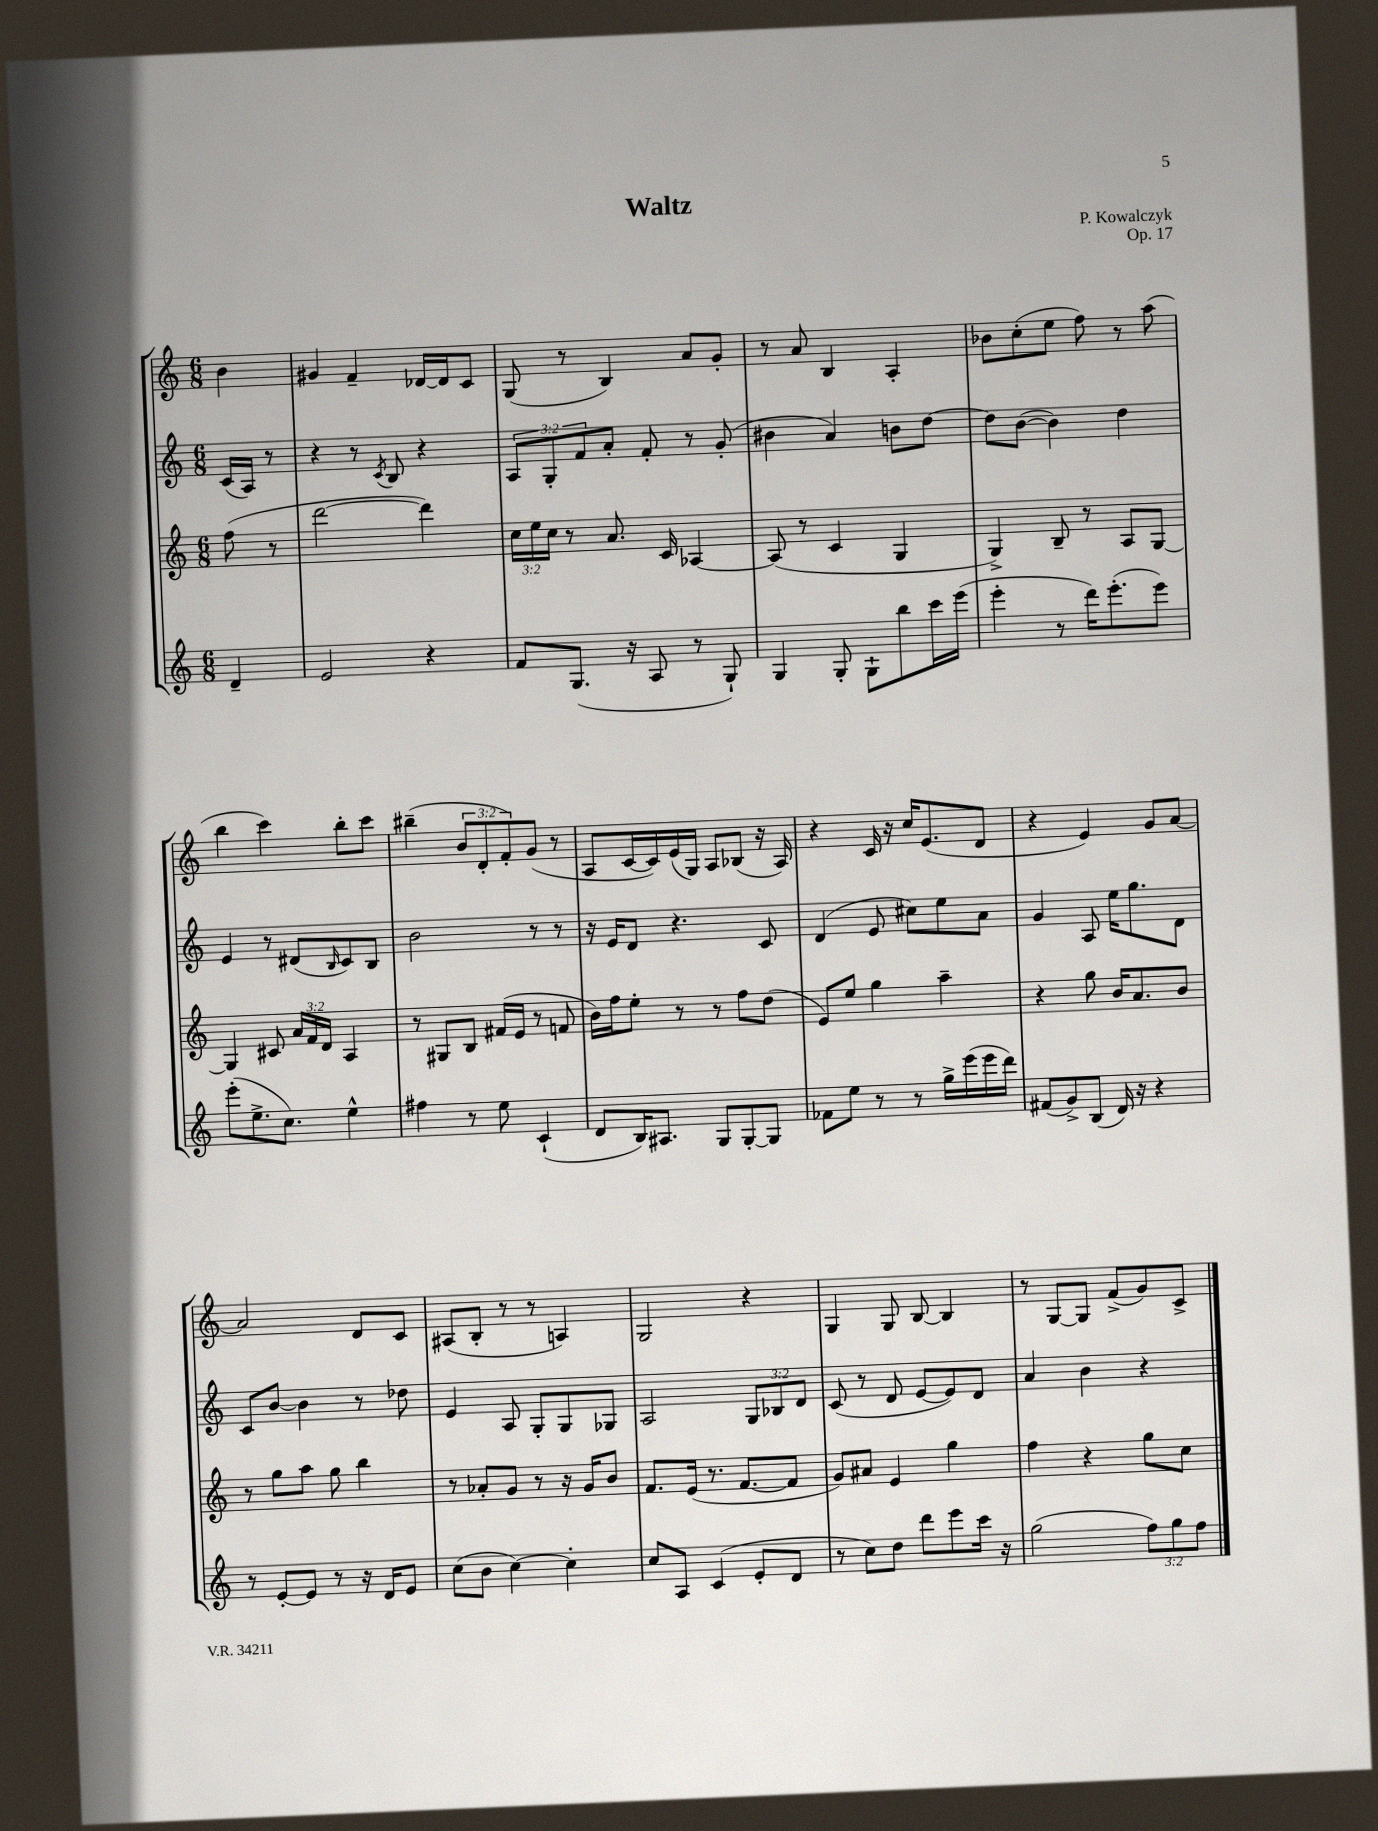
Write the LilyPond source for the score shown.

\header { title = "Waltz" composer = "P. Kowalczyk" opus = "Op. 17" }
<<
\new StaffGroup <<
\new Staff = "s0" {
    \clef treble \key c \major \numericTimeSignature \time 6/8 \override Staff.TupletNumber.text = #tuplet-number::calc-fraction-text \partial 4
    b'4 |
    gis'4 f'4-- des'16~ des'16 c'8 |
    g8( r8 b4) a'8 g'8-. |
    r8 a'8 b4 a4-. |
    bes'8 c''8-.( e''8 f''8) r8 a''8( |
    b''4 c'''4) b''8-. c'''8 |
    bis''4--( \tuplet 3/2 { b'8 d'8-. f'8-.) } g'8( r8 |
    a8 c'16~ c'16) e'16( g16) a8 bes8( r16 a16) |
    r4 c'16 r16 c''16 e'8.( d'8 |
    r4 e'4) g'8 a'8~ |
    a'2 d'8 c'8 |
    ais8( b8-. r8 r8 a4) |
    g2 r4 |
    g4 g8 b8~ b4 |
    r8 g8~ g8 f'8->( g'8) c'8-> \bar "|." |
}
\new Staff = "s1" {
    \clef treble \key c \major \numericTimeSignature \time 6/8 \override Staff.TupletNumber.text = #tuplet-number::calc-fraction-text \partial 4
    c'16( a16) r8 |
    r4 r8 \acciaccatura { c'8 } b8 r4 |
    \tuplet 3/2 { a8 g8-. f'8 } a'8-. f'8-. r8 g'8-.( |
    bis'4 a'4) b'8 d''8~ |
    d''8 b'8~( b'4) d''4 |
    e'4 r8 dis'8( \grace { b16 } c'8) b8 |
    b'2 r8 r8 |
    r16 e'16 d'8 r4. c'8 |
    d'4( e'8 cis''8) e''8 a'8 |
    g'4 a8 e''16 g''8. d'8 |
    c'8 b'8~ b'4 r8 des''8 |
    e'4 a8 g8-. g8 ges8 |
    a2 \tuplet 3/2 { g8 bes8 d'8 } |
    c'8( r8 d'8 e'8~ e'8) d'8 |
    a'4 b'4 r4 \bar "|." |
}
\new Staff = "s2" {
    \clef treble \key c \major \numericTimeSignature \time 6/8 \override Staff.TupletNumber.text = #tuplet-number::calc-fraction-text \partial 4
    f''8( r8 |
    d'''2~ d'''4) |
    \tuplet 3/2 { c''16 e''16 c''16 } r8 a'8. c'16 aes4~ |
    aes8( r8 c'4 g4 |
    g4->) b8-- r8 a8 g8~ |
    g4 cis'8 \tuplet 3/2 { a'16 f'16 d'16 } a4 |
    r8 gis8 b8 fis'16( e'16 r8 f'8 |
    b'16) f''16 e''8-. r8 r8 f''8 d''8( |
    e'8) e''8 g''4 a''4-- |
    r4 g''8 b'16 a'8. b'8 |
    r8 g''8 a''8 g''8 b''4 |
    r8 aes'8-. g'8 r8 r16 g'16 b'8 |
    f'8. e'16( r8. f'8.~ f'8 |
    g'8) ais'8 e'4 g''4 |
    f''4 r4 g''8 c''8 \bar "|." |
}
\new Staff = "s3" {
    \clef treble \key c \major \numericTimeSignature \time 6/8 \override Staff.TupletNumber.text = #tuplet-number::calc-fraction-text \partial 4
    d'4-- |
    e'2 r4 |
    f'8 g8.( r16 a8 r8 g8-!) |
    g4 g8-. g8-! b''8 c'''16 e'''16( |
    e'''4-. r8 d'''16) e'''8.-.( e'''8) |
    e'''8-.( e''8.-> c''8.) e''4-^ |
    fis''4 r8 e''8 c'4-!( |
    d'8 b16) ais8. g8 g8~-. g8 |
    fes'8 e''8 r8 r8 g''16-> e'''16( e'''16 d'''16) |
    fis'8( g'8->) b8( d'16) r16 r4 |
    r8 e'8~-. e'8 r8 r16 d'16 e'8 |
    c''8( b'8 c''4~) c''4-. |
    c''8 a8 c'4( e'8-. d'8 |
    r8 c''8) d''8 d'''8 e'''8 c'''16 r16 |
    g''2( \tuplet 3/2 { f''8) g''8 f''8 } \bar "|." |
}
>>
>>
\layout { \context { \Score \remove "Bar_number_engraver" } }
